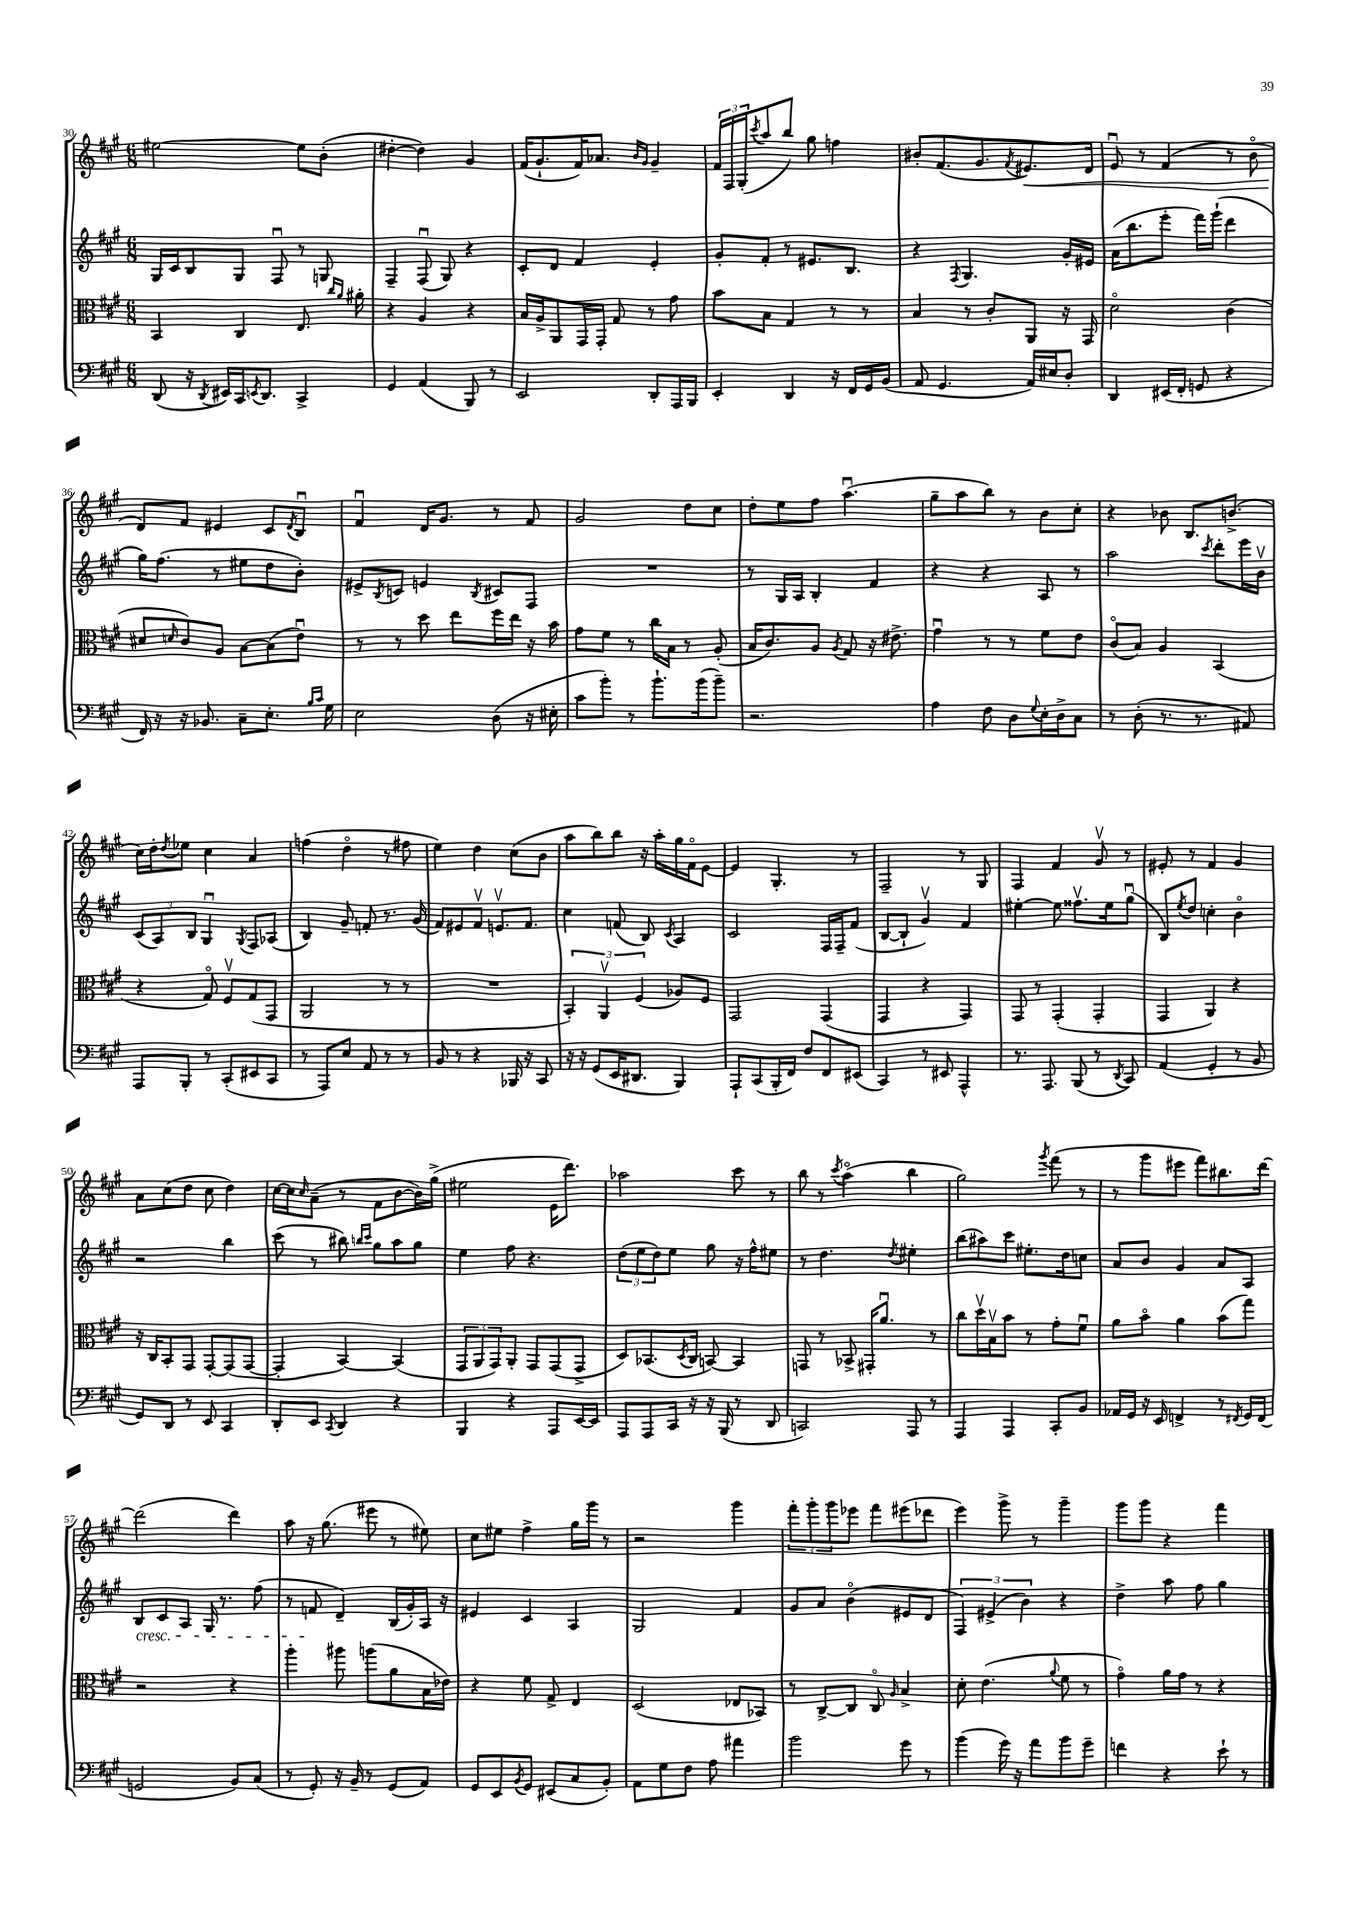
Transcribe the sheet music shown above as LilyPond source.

<<
\new StaffGroup <<
\new Staff = "s0" {
    \clef treble \key a \major \numericTimeSignature \time 6/8
    eis''2~ eis''8 b'8-.( |
    dis''4~-. dis''4) gis'4 |
    fis'16( gis'8.-! fis'16) aes'8. \grace { b'16 gis'16 } gis'4-- |
    \tuplet 3/2 { fis'16 fis16 gis16-.( } \acciaccatura { cis'''8 } a''8 b''8) gis''8 f''4 |
    bis'8-. fis'8.( gis'8. \acciaccatura { fis'8 } eis'8.\<) d'16 |
    e'8\downbow r8 fis'4( r8 b'8\flageolet |
    d'8\!) fis'8 eis'4 cis'8 \acciaccatura { d'8 } b8\downbow |
    fis'4\downbow d'16 gis'8. r8 fis'8 |
    gis'2 d''8 cis''8 |
    d''8-. e''8 fis''8 a''4.\downbow( |
    gis''8-- a''8 b''8) r8 b'8 cis''8-. |
    r4 bes'8 b8. b'8.->( |
    cis''16) d''16-. \acciaccatura { d''8 } ees''8 cis''4 a'4 |
    f''4( d''4\flageolet r8 fis''8 |
    e''4) d''4 cis''8( b'8 |
    a''8 b''8) b''8 r16 a''16-. gis''16 fis'16\flageolet e'8~ |
    e'4 gis4.-. r8 |
    fis2-- r8 gis8 |
    fis4 fis'4 gis'8\upbow r8 |
    eis'8-. r8 fis'4 gis'4 |
    a'8 cis''8( d''8 cis''8 d''4) |
    cis''16~ cis''16 \grace { cis''16 } a'8--( r8 fis'8 b'8~ b'16) gis''16->( |
    eis''2 e'16 d'''8.) |
    aes''2 cis'''8 r8 |
    b''8 r8 \acciaccatura { cis'''8 } a''4\flageolet( b''4 |
    gis''2) \acciaccatura { gis'''8 } fis'''8( r8 |
    r8 gis'''8 eis'''8 fis'''8) bis''8. d'''16~ |
    d'''2( d'''4) |
    a''8 r16 gis''8.( eis'''8 r8 eis''8) |
    cis''8 eis''8 fis''4-> gis''16 gis'''16 r8 |
    r2 gis'''4 |
    \tuplet 3/2 { fis'''8-. gis'''8-. gis'''8 } ees'''8 fis'''8 eis'''8( des'''8 |
    e'''4) gis'''8-> r8 gis'''4-- |
    gis'''8 gis'''8 r4 fis'''4 \bar "|." |
}
\new Staff = "s1" {
    \clef treble \key a \major \numericTimeSignature \time 6/8
    gis16 cis'16 b8 gis8 fis8\downbow r8 g8 |
    fis4-- fis8\downbow( gis8) r4 |
    cis'8-. d'8 fis'4 e'4-. |
    gis'8-. fis'8-. r8 eis'8. b8. |
    r4 \acciaccatura { fis8 } gis4. gis'16-. eis'16 |
    a'16( b''8. e'''8-. fis'''16) gis'''16-!( d'''4 |
    gis''16) fis''8.( r8 eis''8 d''8 b'8-.) |
    eis'8-> \acciaccatura { b8 } c'8 e'4 \acciaccatura { b8 } cis'8 fis8 |
    R2. |
    r8 gis16 a16 b4-. fis'4 |
    r4 r4 a8 r8 |
    a''2 \acciaccatura { cis'''8 } d'''8-. e'''16 b'16\upbow |
    \tuplet 3/2 { cis'8( a8) b8 } gis4\downbow \acciaccatura { gis8 } fis8 aes8( |
    b4) gis'8-- f'8-. r8. gis'16( |
    fis'8) eis'8 fis'8\upbow e'8.\upbow fis'8. |
    cis''4 f'8( b8) \acciaccatura { cis'8 } a4 |
    cis'2 fis16 fis16-- fis'8( |
    b8~ b8-! gis'4\upbow) fis'4 |
    eis''4~-. eis''8 fisis''8.\upbow eis''16 gis''8\downbow( |
    b8) \acciaccatura { e''8 } d''8 c''4-. b'4\flageolet |
    r2 b''4 |
    cis'''8( r8 bis''8) \grace { b''16 cis'''16 } gis''8 a''8 gis''8 |
    e''4 fis''8 r4. |
    \tuplet 3/2 { d''8( e''8 d''8) } e''8 gis''8 r16 fis''16-^ eis''8 |
    r8 d''4. \acciaccatura { d''8 } eis''4-. |
    b''8( ais''8) cis'''8 eis''8.-. d''16 c''8 |
    a'8 b'8 gis'4 a'8 a8 |
    b8\cresc cis'8 a8 gis16 r8. fis''8( |
    r8 f'8\! d'4--) b16( gis'16-.) a16 r16 |
    eis'4 cis'4 a4 |
    gis2 fis'4 |
    gis'8 a'8 b'4\flageolet( eis'8 d'8 |
    \tuplet 3/2 { fis4) eis'4->( b'4) } r4 |
    d''4-> a''8 fis''8 gis''4 \bar "|." |
}
\new Staff = "s2" {
    \clef alto \key a \major \numericTimeSignature \time 6/8
    b,4 cis4 e8. \grace { cis''16 a'16 } ais'16-. |
    r4 a4 r4 |
    b16 a16-> a,8 gis,16 gis,16-. gis8 r8 gis'8 |
    b'8 b8 gis4 r8 r8 |
    b4 r8 cis'8-. a,8 r16 gis,16 |
    d'2\flageolet cis'4( |
    dis'8 \grace { d'16 } cis'8) a8 b8~ b8( e'8\downbow) |
    r8 r8 d''8 e''8 fis''16 e''16 r16 b'16 |
    gis'8 fis'8 r8 cis''16 b16 r8 a8-.( |
    b16 cis'8.) a8 \acciaccatura { a8 } gis8 r16 eis'8.-> |
    gis'4\downbow r8 r8 fis'8 e'8 |
    cis'8\flageolet( b8) a4 b,4( |
    r4 gis8\flageolet) fis8\upbow gis8( gis,8 |
    a,2 r8 r8 |
    R2. |
    \tuplet 3/2 { b,4-.) a,4\upbow fis4( } aes8) fis8 |
    gis,2 gis,4( |
    gis,4 r4 gis,4) |
    gis,8 r8 gis,4-.( gis,4-. |
    gis,4 a,4) r4 |
    r16 cis16 b,8-. gis,8 gis,8~-. gis,8( gis,8~ |
    gis,4-. b,4~) b,4( |
    \tuplet 3/2 { gis,8 a,8 gis,8) } a,8-. gis,8 gis,8( gis,8-> |
    d8) bes,8.( \acciaccatura { d8 } cis16 b,8~) b,4 |
    g,8 r8 bes,8-> gis,16-. a'8.\downbow r8 |
    cis''8 d''16\upbow b16\upbow b'8 r8 gis'8-. fis'8\downbow |
    a'8 b'8\flageolet a'4 b'8( gis''8) |
    r2 r4 |
    a''4-. ais''8 a''8( a'8 b16 ees'16) |
    r4 fis'8 gis8-> e4 |
    d2( ees8 bes,8) |
    r8 cis8~-> cis8 cis8\flageolet \grace { a16 } b4-> |
    d'8-. e'4.( \appoggiatura { a'8 } fis'8 r8 |
    gis'4\flageolet) a'16 gis'16 r8 r4 \bar "|." |
}
\new Staff = "s3" {
    \clef bass \key a \major \numericTimeSignature \time 6/8
    d,8( r16 \acciaccatura { d,8 } eis,16) cis,16 \acciaccatura { e,8 } d,8. cis,4-> |
    gis,4 a,4( b,,8) r8 |
    e,2 d,8-. a,,16 b,,16 |
    e,4-. d,4 r16 fis,16 gis,16 b,16( |
    a,8 gis,4. a,16) eis16 d8-. |
    d,4 eis,16( fis,16-. g,8 r4 |
    fis,16) r16 r16 bes,8. cis8-- e8.-. \grace { b16 cis'16 } gis16 |
    e2 d8( r16 eis16-. |
    cis'8 b'8-.) r8 b'8.-! b'16( b'8--) |
    r2. |
    a4 fis8 d8 \appoggiatura { gis8 } e16-. d16-> cis8 |
    r8 d8-.( r8. r8. ais,8) |
    a,,8 b,,8-. r8 cis,8-.( eis,8 cis,8 |
    r8 a,,8) e8 a,8 r8 r8 |
    b,8 r8 r4 bes,,16 r16 cis,8 |
    r16 r16 gis,8( e,16 dis,8. b,,4) |
    a,,8-! cis,8( b,,16-. fis,16) fis8 fis,8 eis,8( |
    cis,4) r8 eis,8 a,,4-^ |
    r8. a,,8. b,,8( r8 \acciaccatura { d,8 } cis,8) |
    a,4( gis,4-. r8 b,8 |
    gis,8) d,8 r8 e,8 cis,4 |
    d,8-. e,8 \acciaccatura { cis,8 } d,4 r4 |
    b,,4 r4 a,,8 e,16~ e,16 |
    a,,8 a,,8 cis,16 r16 r16 b,,16( r8 d,8 |
    c,2) a,,8 r8 |
    a,,4 a,,4 cis,8-. b,8 |
    aes,16 gis,16 r16 e,16 f,4-> r8 \acciaccatura { fis,8 } gis,16 fis,16( |
    g,2 b,8) cis8( |
    r8 gis,8-.) r16 b,16-- r8 gis,8( a,8) |
    gis,8 e,8 \acciaccatura { b,8 } gis,8 eis,8( cis8 b,8-.) |
    a,8 gis8 fis8 a8 ais'4 |
    b'2 gis'8 r8 |
    b'4( gis'16) r16 a'8 b'8 gis'8-- |
    f'4 r4 e'8-! r8 \bar "|." |
}
>>
>>
\layout { \context { \Score currentBarNumber = #30 } }
